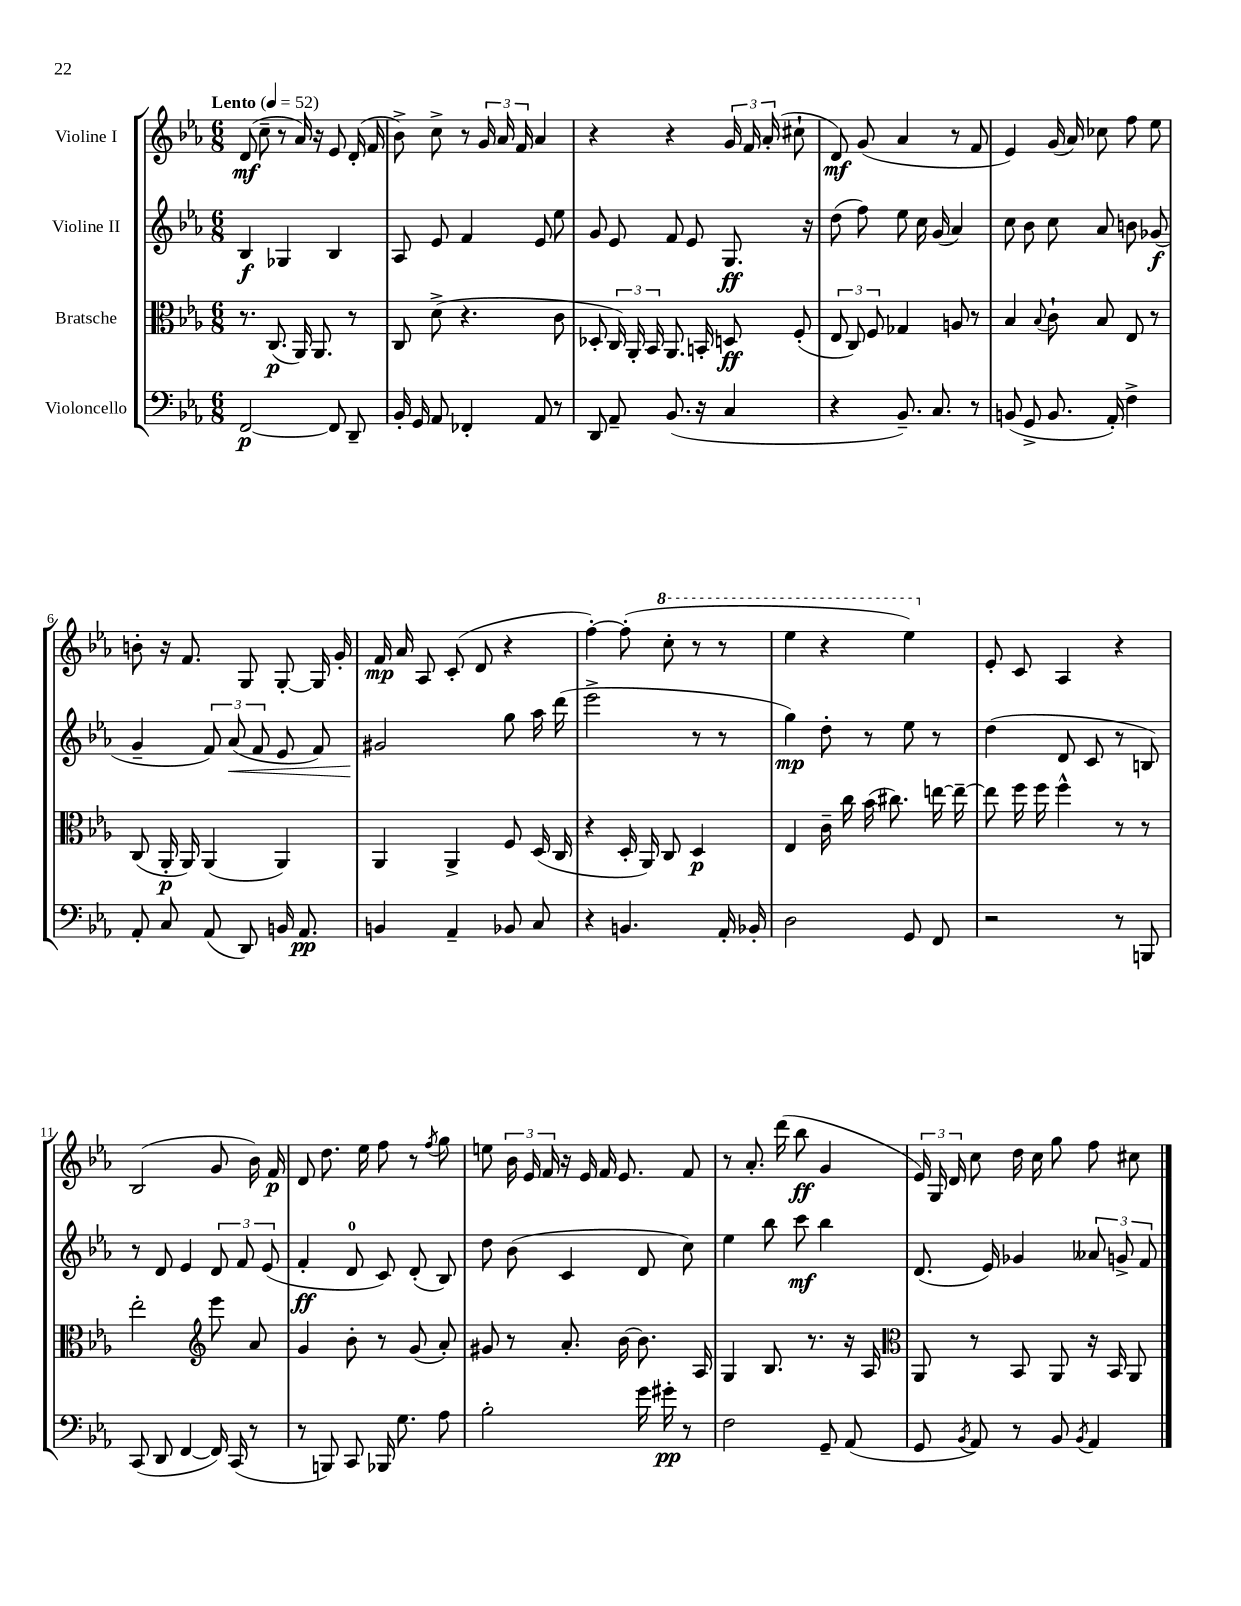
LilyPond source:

<<
\new StaffGroup <<
\new Staff = "s0" \with { instrumentName = "Violine I" } {
    \clef treble \key ees \major \numericTimeSignature \time 6/8 \tempo "Lento" 4 = 52
    \autoBeamOff d'8\mf( c''8-- r8 aes'16) r16 ees'8 d'16-.( f'16 |
    bes'8->) c''8-> r8 \tuplet 3/2 { g'16 aes'16 f'16 } aes'4 |
    r4 r4 \tuplet 3/2 { g'16 f'16 aes'16-.( } cis''8-! |
    d'8\mf) g'8( aes'4 r8 f'8 |
    ees'4) g'16( aes'16) ces''8 f''8 ees''8 |
    b'8-. r16 f'8. g8 g8~-. g16 g'16-. |
    f'16\mp aes'16 aes8 c'8-.( d'8 r4 |
    f''4~-.) f''8-.( \ottava #1 c'''8-. r8 r8 |
    ees'''4 r4 ees'''4) \ottava #0 |
    ees'8-. c'8 aes4 r4 |
    bes2( g'8 bes'16) f'16\p |
    d'8 d''8. ees''16 f''8 r8 \acciaccatura { f''8 } g''8 |
    e''8 \tuplet 3/2 { bes'16 ees'16 f'16 } r16 ees'16 f'16 ees'8. f'8 |
    r8 aes'8.-. d'''16( bes''8\ff g'4 |
    \tuplet 3/2 { ees'16) g16 d'16 } c''8 d''16 c''16 g''8 f''8 cis''8 \bar "|." |
}
\new Staff = "s1" \with { instrumentName = "Violine II" } {
    \clef treble \key ees \major \numericTimeSignature \time 6/8
    \autoBeamOff bes4\f ges4 bes4 |
    aes8 ees'8 f'4 ees'8 ees''8 |
    g'8 ees'8 f'8 ees'8 g8.\ff r16 |
    d''8( f''8) ees''8 c''16 g'16( aes'4) |
    c''8 bes'8 c''8 aes'8 b'8 ges'8\f( |
    g'4-- \tuplet 3/2 { f'8) aes'8\<( f'8 } ees'8 f'8) |
    gis'2\! g''8 aes''16 d'''16( |
    ees'''2-> r8 r8 |
    g''4\mp) d''8-. r8 ees''8 r8 |
    d''4( d'8 c'8 r8 b8) |
    r8 d'8 ees'4 \tuplet 3/2 { d'8 f'8 ees'8( } |
    f'4-.\ff d'8-0 c'8) d'8-.( bes8) |
    d''8 bes'8( c'4 d'8 c''8) |
    ees''4 bes''8 c'''8\mf bes''4 |
    d'8.( ees'16) ges'4 \tuplet 3/2 { aeses'8 g'8-> f'8 } \bar "|." |
}
\new Staff = "s2" \with { instrumentName = "Bratsche" } {
    \clef alto \key ees \major \numericTimeSignature \time 6/8
    \autoBeamOff r8. c8.\p( aes,16) aes,8. r8 |
    c8 d'8->( r4. c'8 |
    des8-. \tuplet 3/2 { c16) aes,16-. bes,16 } aes,8. b,16-. d8\ff f8-.( |
    \tuplet 3/2 { ees8 c8) f8 } ges4 a8 r8 |
    bes4 \appoggiatura { bes8 } c'8-! bes8 ees8 r8 |
    c8( aes,16-.\p aes,16) aes,4( aes,4) |
    aes,4 aes,4-> f8 d16( c16 |
    r4 d16-. aes,16) c8 d4\p |
    ees4 c'16-- c''16 bes'16( cis''8.) e''16~ e''16~-- |
    e''8 f''16 f''16 f''4-^ r8 r8 |
    ees''2-. \clef treble ees'''8 aes'8 |
    g'4 bes'8-. r8 g'8( aes'8-.) |
    gis'8 r8 aes'8.-. bes'16~ bes'8. aes16 |
    g4 bes8. r8. r16 aes16 |
    \clef alto aes,8 r8 bes,8 aes,8 r16 bes,16 aes,8 \bar "|." |
}
\new Staff = "s3" \with { instrumentName = "Violoncello" } {
    \clef bass \key ees \major \numericTimeSignature \time 6/8
    \autoBeamOff f,2~\p f,8 d,8-- |
    bes,16-. g,16 aes,8 fes,4-. aes,8 r8 |
    d,8 aes,8-- bes,8.( r16 c4 |
    r4 bes,8.--) c8. r8 |
    b,8( g,8-> b,8. aes,16-.) f4-> |
    aes,8-. c8 aes,8( d,8) b,16 aes,8.\pp |
    b,4 aes,4-- bes,8 c8 |
    r4 b,4. aes,16-. bes,16-. |
    d2 g,8 f,8 |
    r2 r8 b,,8 |
    c,8( d,8 f,4~ f,16) c,16( r8 |
    r8 b,,8) c,8 bes,,16 g8. aes8 |
    bes2-. g'16 gis'16-.\pp r8 |
    f2 g,8-- aes,8( |
    g,8 \acciaccatura { bes,8 } aes,8) r8 bes,8 \acciaccatura { bes,8 } aes,4 \bar "|." |
}
>>
>>
